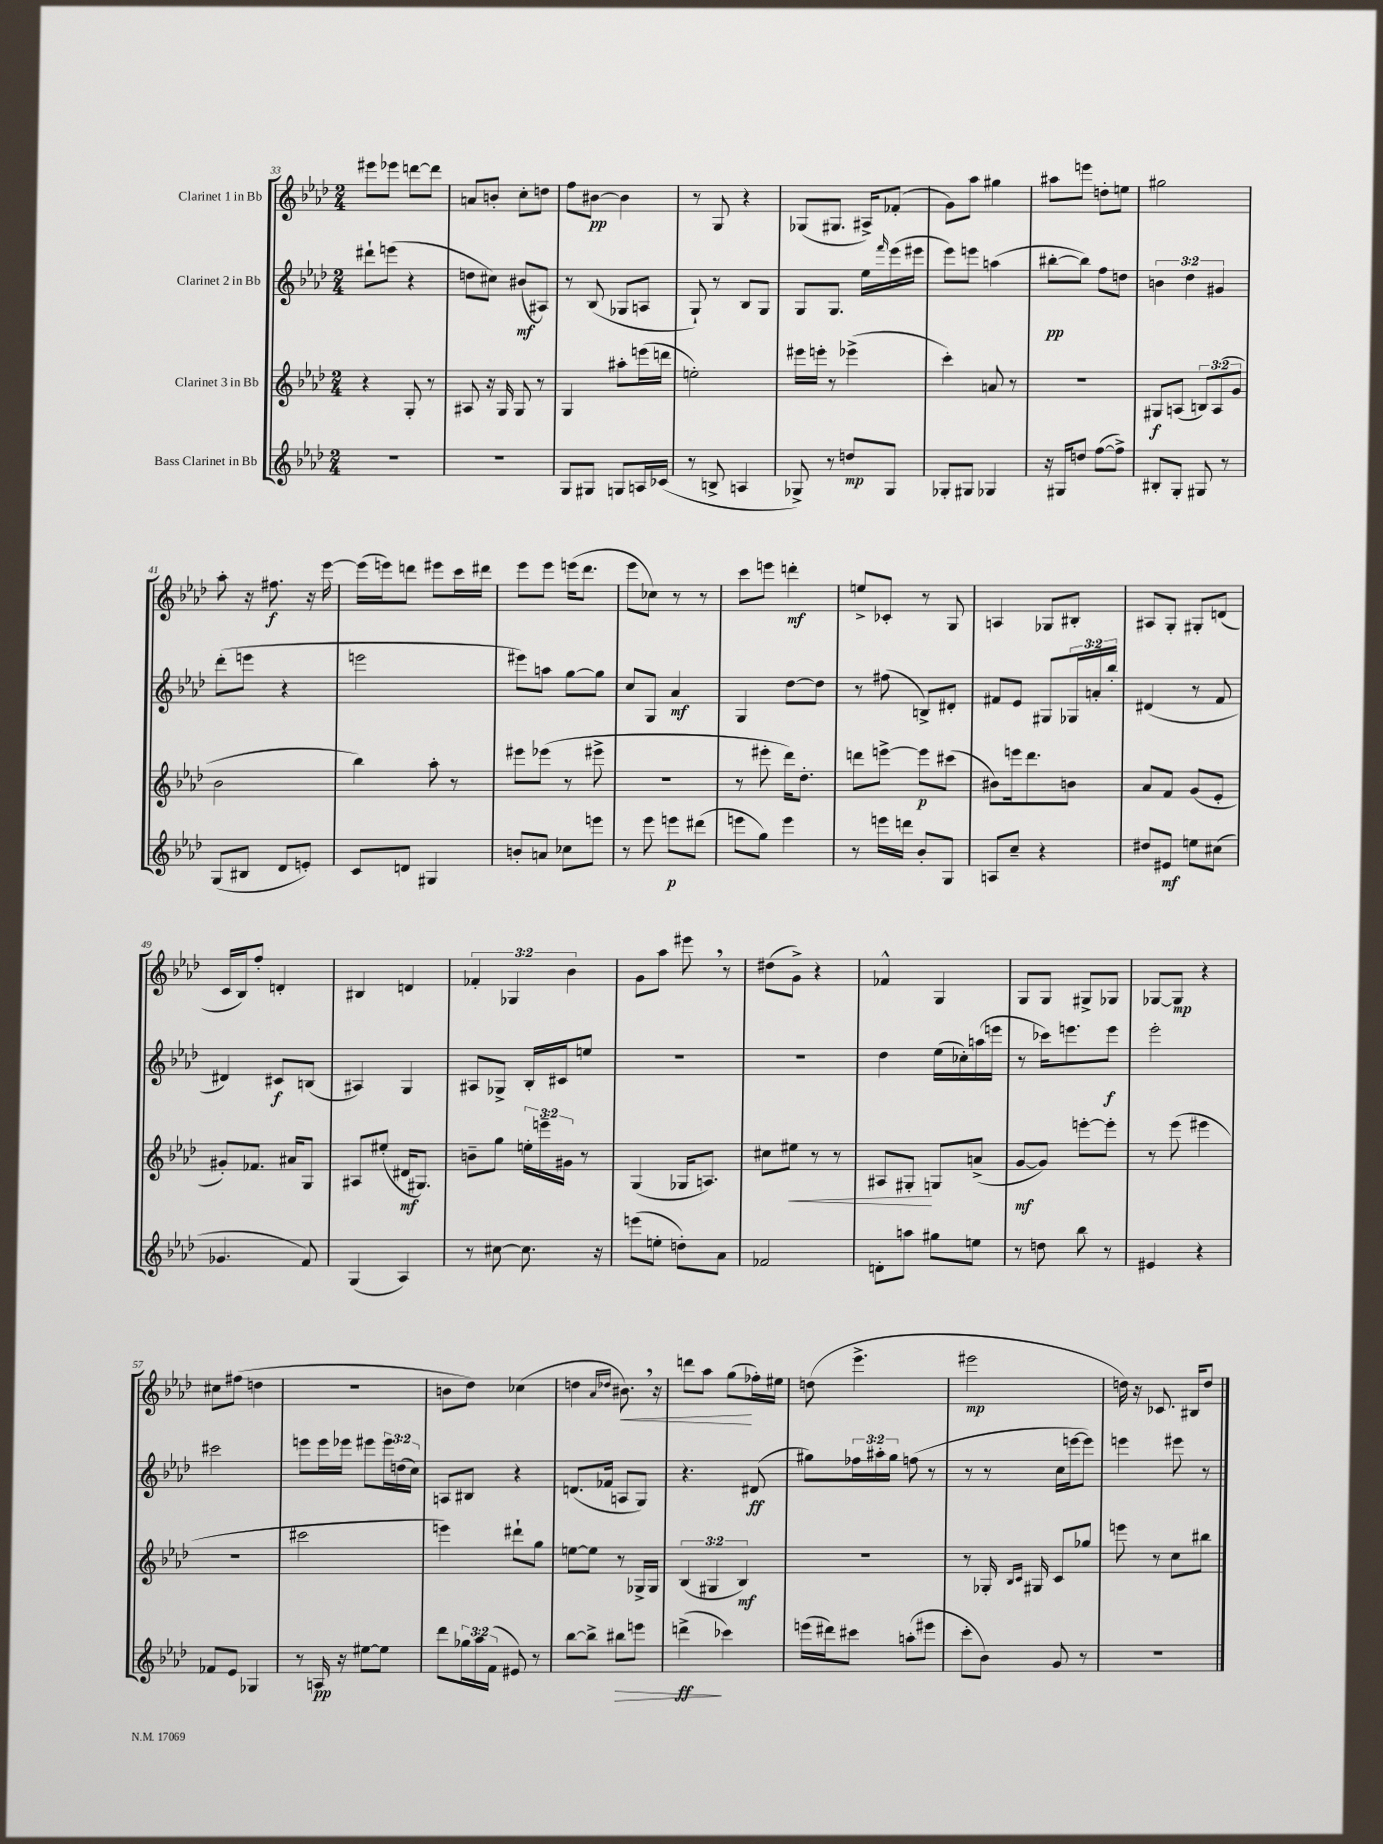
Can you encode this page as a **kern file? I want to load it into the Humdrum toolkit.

**kern	**kern	**kern	**kern
*staff4	*staff3	*staff2	*staff1
*clefG2	*clefG2	*clefG2	*clefG2
*k[b-e-a-d-]	*k[b-e-a-d-]	*k[b-e-a-d-]	*k[b-e-a-d-]
*M2/4	*M2/4	*M2/4	*M2/4
2r	4r	8ddd#`	8eee#
.	.	(8eee	8eee-
.	8G'	4r	[8ddd
.	8r	.	8ddd]
=	=	=	=
2r	8A#	8dd	8a
.	16r	8cc#)	8b'
.	16G	.	.
.	8G	(8b#	8cc'
.	8r	8A#)	8dd
=	=	=	=
8G	4G	8r	8ff
8G#	.	(8B-	[8b#
8G	8aa#'	8G-	4b#]
16A	(16eee	8A	.
(16c-	16ddd	.	.
=	=	=	=
8r	2ee')	8G`)	8r
8B^	.	8r	8G
4A	.	8B-	4r
.	.	8G	.
=	=	=	=
8G-^)	16eee#	8G	(8G-
.	16eee'	.	.
8r	8r	8.G	8.G#
8dd	(4eee-^	.	.
.	.	16ee-	16A#^)
.	.	16qqfff	.
8G-	.	(16eee-	(8f-'
.	.	16eee#	.
=	=	=	=
8G-'	4ccc')	8eee-)	8g)
8G#	.	8eee	8aa-
4G-	8a	(4aa	4gg#
.	8r	.	.
=	=	=	=
16r	2r	[8bb#'	8aa#
16G#	.	.	.
8dd	.	8bb#])	8eee
([8ff	.	8ff	8dd'
8ff^])	.	8dd	8ee
=	=	=	=
8B#'	8G#	6b	2gg#
8G'	(8A	.	.
.	.	6dd-	.
8G#	12B)	.	.
.	(12A	6g#	.
8r	.	.	.
.	12g	.	.
=	=	=	=
(8G	2b-	(8ddd-'	8aa-'
8B#	.	8eee	16r
.	.	.	8.ff#
8d-	.	4r	.
8e')	.	.	16r
.	.	.	[16eee-
=	=	=	=
8c	4bb-)	2eee	(16eee-]
.	.	.	16eee)
8d	.	.	8ddd
4G#	8aa-'	.	8eee#
.	8r	.	16ccc
.	.	.	16ddd#
=	=	=	=
8b'	8eee#	8eee#)	8eee-
8a	(8eee-	8aa	8eee-
8cc-	8r	[8gg	(16eee
.	.	.	8.ddd-
8eee	8eee#^	8gg]	.
=	=	=	=
8r	2r	8cc	8eee-
8eee-	.	8G	8cc-)
8eee	.	4a-	8r
(8ddd#	.	.	8r
=	=	=	=
8eee	8r	4G	8ccc
8gg)	8eee#'	.	8eee
4eee	16ddd-)	[8dd-	4ddd'
.	8.dd-'	.	.
.	.	8dd-]	.
=	=	=	=
8r	8ddd	8r	8ee^
16eee	[8eee^	(8ff#	8c-'
16ddd	.	.	.
8b-'	8eee]	8B^)	8r
8G	(8ccc#	8d#'	8G
=	=	=	=
8A	8b#)	8f#	4A
8cc~	16eee	8e-	.
.	8.ddd-	.	.
4r	.	8G#	8G-
.	8b	24G-	8B#'
.	.	24a'	.
.	.	24bb-'	.
=	=	=	=
8dd#	8a-	(4d#	8A#
8e#	8f	.	8G'
8ee	(8g	8r	8G#'
(8cc#	8e-'	8f	(8d
=	=	=	=
4.g-	8g#')	4d#)	16c
.	.	.	16B-)
.	8.f-	.	8ff'
.	.	8c#	4d'
.	16a#	.	.
8f)	8G	(8B	.
=	=	=	=
(4G	8A#	4A#)	4B#
.	(8ee#'	.	.
4A-)	16d#	4G	4d
.	8.G#)	.	.
=	=	=	=
8r	8b~	8A#	6f-'
[8cc#	8gg	8G-^	.
.	.	.	6G-
8.cc#]	24ee'	16B-'	.
.	24eee~	.	.
.	.	16c#	.
.	24g#	.	6b-
.	8r	8ee	.
16r	.	.	.
=	=	=	=
(8eee	(4G	2r	8g
8ee'	.	.	8aa-
8dd')	16G-	.	8eee#
.	8.A)	.	.
8a-	.	.	8r
=	=	=	=
2f-	8cc#	2r	(8dd#
.	8ee#	.	8g^)
.	8r	.	4r
.	8r	.	.
=	=	=	=
8d'	8A#	4dd-	4f-^^
8aa	8G#'	.	.
8gg#	8G	(16ee-	4G
.	.	16cc-')	.
8ee	(8a^	(16aa	.
.	.	16eee	.
=	=	=	=
8r	[8g	8r	8G
8dd	8g])	16ccc-)	8G
.	.	8.eee	.
8bb-	[8eee'	.	8G#^
8r	8eee']	8eee	8G-
=	=	=	=
4e#	8r	2eee-'	[8G-
.	(8eee-	.	8G-]
4r	4eee#	.	4r
=	=	=	=
8f-	2r	2ccc#	8cc#
8e-	.	.	(8ff#
4G-	.	.	4dd
=	=	=	=
8r	2ccc#	8eee	2r
16A	.	16eee	.
16r	.	16eee-	.
[8ee#	.	8eee#	.
8ee#]	.	24eee#	.
.	.	(24dd	.
.	.	24cc)	.
=	=	=	=
8ddd-	4eee)	8A	8b
24gg-	.	8B#	8dd-)
24aa-	.	.	.
(24f	.	.	.
8e#)	8ddd#`	4r	(4cc-
8r	8gg	.	.
=	=	=	=
[8bb-	[8ee	(8.d	4dd
8bb-^]	8ee]	.	.
.	.	16f-	.
.	.	.	16qqa-
.	.	.	16qqdd-
8bb#	8r	8A	8.b#)
8eee	16G-^	8G)	.
.	16G-	.	16r
=	=	=	=
(4ddd^	(6B-	4.r	8ddd
.	.	.	8aa-
.	6G#	.	.
4ccc-)	.	.	(8gg
.	6B-)	.	.
.	.	(8d#	16ff-')
.	.	.	16ee#
=	=	=	=
(16eee	2r	8gg#)	(8dd
16ddd#)	.	.	.
8ccc#	.	24ff-	4.eee-^
.	.	24aa#'	.
.	.	24gg#	.
(8aa'	.	(8ff	.
8eee#	.	8r	.
=	=	=	=
8ccc'	8r	8r	2eee#
8b-)	16G-'	8r	.
.	16qqB-	.	.
.	16qqc	.	.
.	16G#	.	.
8g	8c	16cc	.
.	.	[16eee	.
8r	8gg-	8eee])	.
=	=	=	=
2r	8eee	4eee	16dd)
.	.	.	16r
.	8r	.	8.c-
.	8cc	8eee#	.
.	.	.	16B#
.	8bb#	8r	8dd
==	==	==	==
*-	*-	*-	*-
